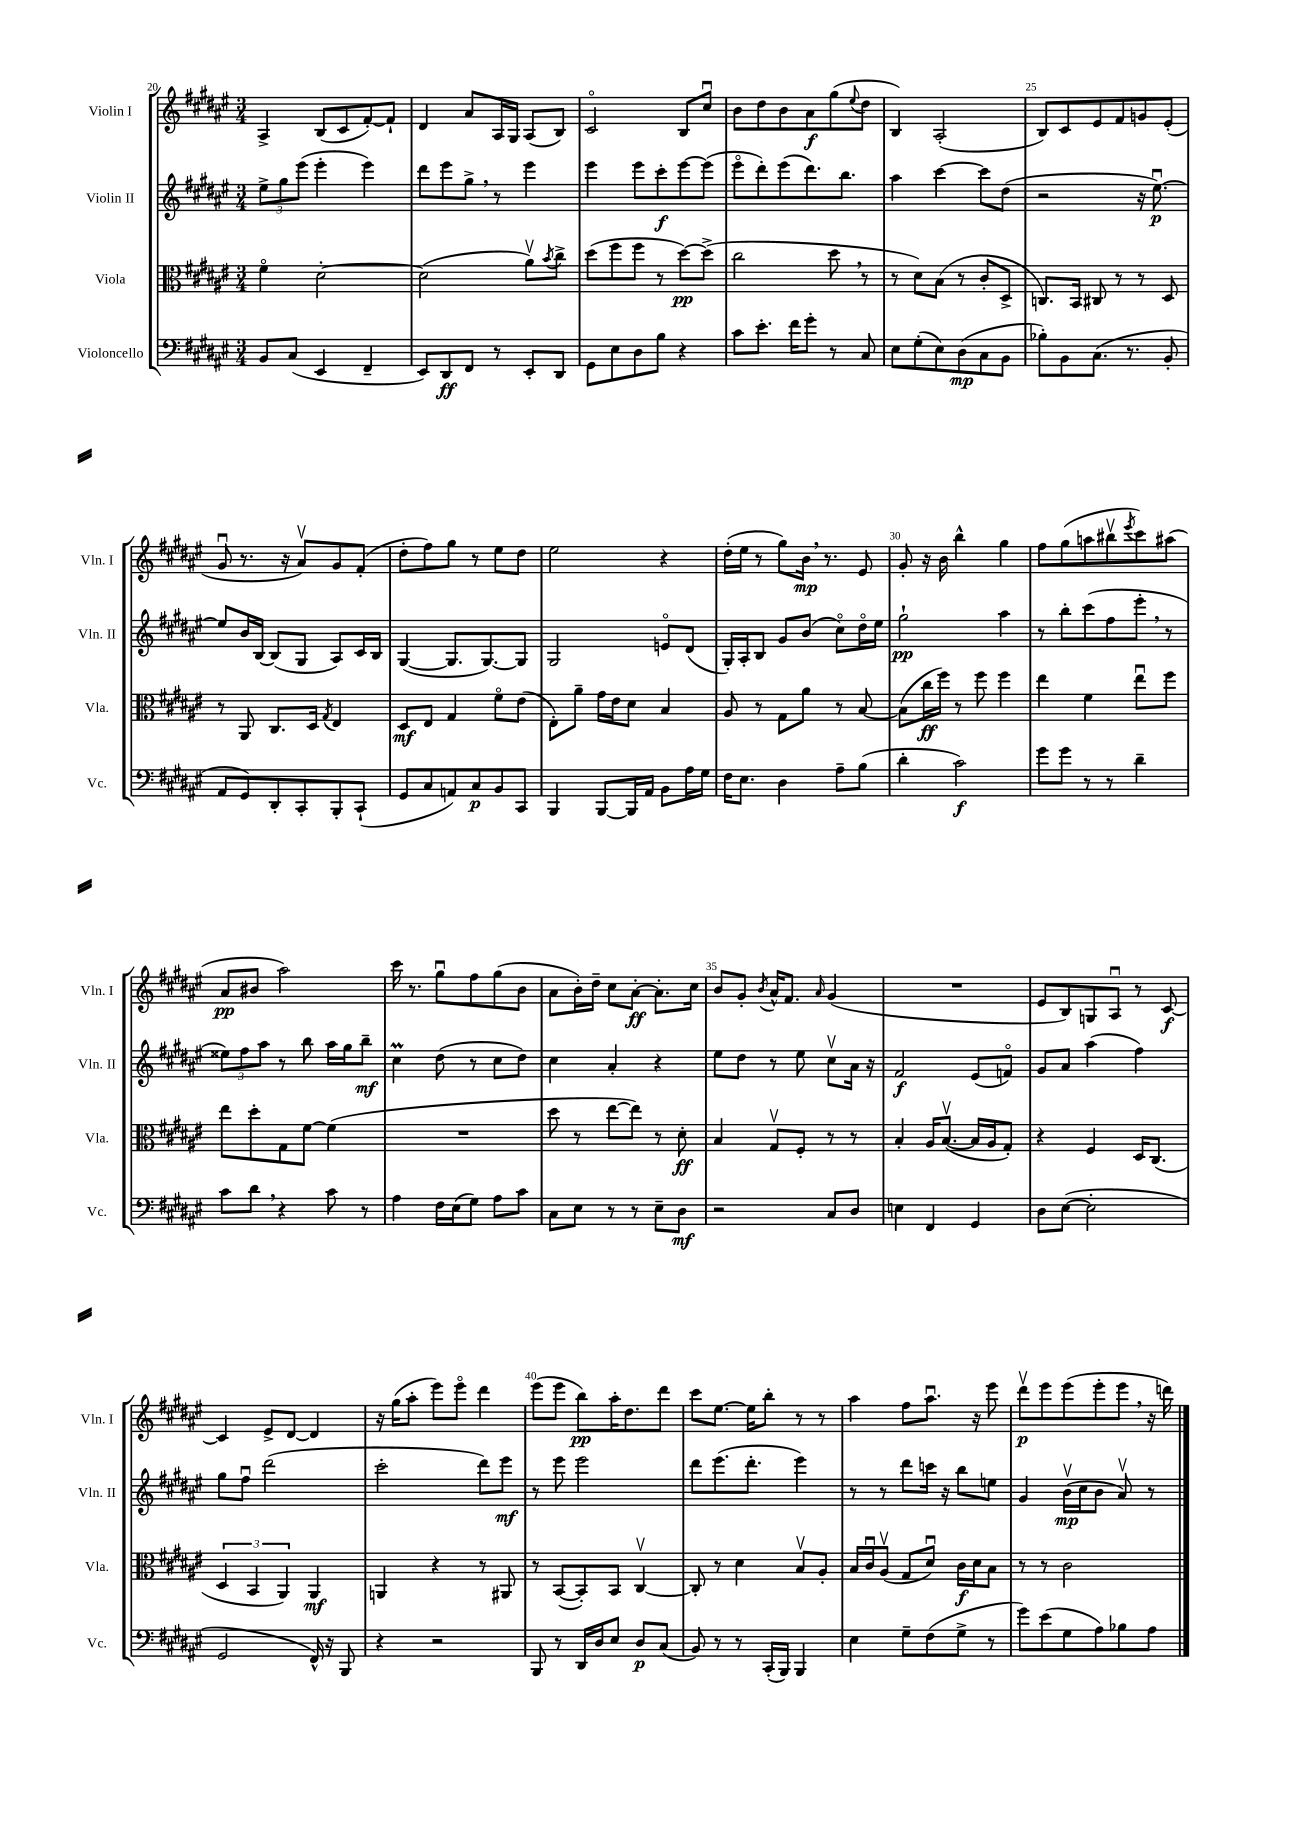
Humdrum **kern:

**kern	**kern	**kern	**kern
*staff4	*staff3	*staff2	*staff1
*clefF4	*clefC3	*clefG2	*clefG2
*k[f#c#g#d#a#e#]	*k[f#c#g#d#a#e#]	*k[f#c#g#d#a#e#]	*k[f#c#g#d#a#e#]
*M3/4	*M3/4	*M3/4	*M3/4
8BB/L	4f#o\	12ee#^\L	4A#^/
.	.	12gg#\	.
(8C#/J	.	.	.
.	.	(12eee#\J	.
4EE#/	[2d#'\	4eee#'\	(8B/L
.	.	.	8c#/
4FF#~/	.	4eee#\)	[8f#'/)
.	.	.	8f#`/]J
=	=	=	=
8EE#/L)	(2d#\]	8ddd#\L	4d#/
8DD#/	.	8eee#\	.
8FF#/J	.	8gg#^\J	8a#/L
8r	.	8r	16A#/L
.	.	.	16G#/JJ
8EE#'/L	8a#v\L)	4eee#\	(8A#/L
.	8qb/	.	.
8DD#/J	8cc#^\J	.	8B/J)
=	=	=	=
8GG#\L	(8dd#\L	4eee#\	2c#o/
8E#\	8ff#\	.	.
8D#\	8ff#\J	8eee#\L	.
8B\J	8r	8ccc#'\	.
4r	[8dd#\L)	[8eee#\	8B/L
.	(8dd#^\]J	(8eee#\]J	8cc#u/J
=	=	=	=
8c#\L	2cc#\	8eee#o\L	8b\L
8.e#'\J	.	8ddd#'\)	8dd#\
.	.	(8eee#\	8b\
16f#\LK	.	.	.
8g#'\J	.	8.ddd#\)	8a#\
8r	8dd#\	.	(8gg#\
.	.	8.bb\J	.
.	.	.	8qqee#/
8C#/	8r	.	8dd#\J
=	=	=	=
8E#\L	8r	4aa#\	4B/)
(8G#'\	8d#\L)	.	.
8E#\)	(8B\J	[4ccc#\	(2A#'/
(8D#\	8r	.	.
8C#\	8c#'/L	8ccc#\]L	.
8BB\J	8D#^/J	(8dd#\J	.
=	=	=	=
8B-'\L)	8.C/L)	2r	8B/L)
8BB\	.	.	8c#/
.	16BB/Jk	.	.
(8.C#\J	8C#/	.	8e#/
.	8r	.	8f#/
8.r	.	.	.
.	8r	16r	8g/
.	.	[8.ee#u\)	.
8BB'/	8D#/	.	(8e#'/J
=	=	=	=
8AA#/L	8r	8ee#/]L	8g#u/
8GG#/)	8AA#/	16b/L	8.r
.	.	[16B/JJ	.
8DD#'/	8.C#/L	(8B/]L	.
.	.	.	16r
8CC#'/	.	8G#/J	8a#v/L)
.	16D#/Jk	.	.
.	8qG#/	.	.
8BBB'/	4E#/	8A#/L)	8g#/
(8CC#`/J	.	16c#/L	(8f#'/J
.	.	16B/JJ	.
=	=	=	=
8GG#/L	8D#/L	([4G#/	8dd#'\L
8C#/	8E#/J	.	8ff#\)
8AA/)	4G#/	8.G#/]L	8gg#\J
8C#/	.	.	8r
.	.	[8.G#/)	.
8BB/	8f#o\L	.	8ee#\L
8CC#/J	(8e#\J	8G#/]J	8dd#\J
=	=	=	=
4BBB/	8E#'\L)	2G#/	2ee#\
.	8a#~\J	.	.
[8BBB/L	16g#\LL	.	.
.	16e#\J	.	.
16BBB/]L	8d#\J	.	.
16AA#/JJ	.	.	.
8BB\L	4B/	8eo/L	4r
16A#\L	.	(8d#/J	.
16G#\JJ	.	.	.
=	=	=	=
16F#\LK	8A#/	16G#'/LL)	(16dd#'\LL
8.E#\J	.	16A#'/J	16ee#\JJ
.	8r	8B/J	8r
4D#\	8G#\L	8g#/L	8gg#\L)
.	8a#\J	(8b/J	16b\Jk
.	.	.	8.r
8A#~\L	8r	8cc#o\L)	.
(8B\J	[8B/	16dd#o\L	8e#/
.	.	16ee#\JJ	.
=	=	=	=
4d#'\	(8B\]L	2gg#`\	8g#'/
.	16cc#\L	.	16r
.	16ff#\JJ)	.	16b\
2c#\)	8r	.	4bb^^\
.	8ff#\	.	.
.	4ff#\	4aa#\	4gg#\
=	=	=	=
8g#\L	4ee#\	8r	8ff#\L
8g#\J	.	8bb'\L	(8gg#\
8r	4f#\	(8ccc#\	8aa\
8r	.	8ff#\	8bb#v\
.	.	.	8qeee#/
4d#~\	8ee#u\L	8eee#'\J	8ccc#\)
.	8ff#\J	8r	(8aa#\J
=	=	=	=
8c#\L	8ee#\L	12ee##\L)	8a#/L
.	.	12ff#\	.
8d#\J	8dd#'\	.	8b#/J
.	.	12aa#\J	.
4r	8G#\	8r	2aa#\)
.	[8f#\J	8bb\	.
8c#\	(4f#\]	16aa#\LL	.
.	.	16gg#\J	.
8r	.	8bb~\J	.
=	=	=	=
4A#\	2.r	4cc#\	16ccc#\
.	.	.	8.r
16F#\LL	.	(8dd#\	8gg#u\L
(16E#\J	.	.	.
8G#\J)	.	8r	8ff#\
8A#\L	.	8cc#\L	(8gg#\
8c#\J	.	8dd#\J)	8b\J
=	=	=	=
8C#\L	8dd#\	4cc#\	8a#\L
8E#\J	8r	.	16b'\L)
.	.	.	16dd#~\JJ
8r	[8ee#\L	4a#'/	8cc#\L
8r	8ee#\]J)	.	[8a#'\J
8E#~\L	8r	4r	8.a#'\]L
8D#\J	8d#'\	.	.
.	.	.	16cc#\Jk
=	=	=	=
2r	4B/	8ee#\L	8b/L
.	.	8dd#\J	8g#'/J
.	.	.	8qb/
.	8G#v/L	8r	16a#^^/LK
.	.	.	8.f#/J
.	8F#'/J	8ee#\	.
.	.	.	16qqa#/
8C#/L	8r	8cc#v\L	(4g#/
8D#/J	8r	16a#\Jk	.
.	.	16r	.
=	=	=	=
4E\	4B'/	2f#/	2.r
4FF#/	16A#/LK	.	.
.	([8.Bv/J	.	.
4GG#/	16B/]LL	(8e#/L	.
.	16A#/J	.	.
.	8G#'/J)	8fo/J)	.
=	=	=	=
8D#\L	4r	8g#/L	8e#/L
([8E#\J	.	8a#/J	8B/)
2E#'\]	4F#/	(4aa#\	8G/
.	.	.	8A#u/J
.	16D#/LK	4ff#\)	8r
.	(8.C#/J	.	.
.	.	.	[8c#/
=	=	=	=
2GG#/	6D#/	8gg#\L	4c#/]
.	.	8ff#u\J	.
.	6BB/	.	.
.	.	(2ddd#\	8e#^/L
.	6AA#/)	.	.
.	.	.	[8d#/J
16FF#^^/)	4AA#/	.	4d#/]
16r	.	.	.
8BBB/	.	.	.
=	=	=	=
4r	4AA/	2ccc#'\	16r
.	.	.	(16gg#\LK
.	.	.	8aa#'\J
2r	4r	.	8eee#\L)
.	.	.	8eee#o\J
.	8r	8ddd#\L)	4ddd#\
.	8AA#/	8eee#\J	.
=	=	=	=
8BBB/	8r	8r	(8eee#\L
8r	([8BB/L	8eee#\	8eee#\J
16DD#/LL	8BB'/])	2eee#\	8bb\L)
16D#/J	.	.	.
8E#/J	8BB/J	.	16aa#'\K
.	.	.	8.dd#\
8D#/L	[4C#v/	.	.
(8C#/J	.	.	8ddd#\J
=	=	=	=
8BB/)	8C#'/]	8ddd#\L	8ccc#\L
8r	8r	(8.eee#\	[8.ee#\J
8r	4d#\	.	.
.	.	8.ddd#'\J	16ee#\]LK
(16CC#'/LL	.	.	8bb'\J
16BBB/JJ)	.	.	.
4BBB/	8Bv/L	4eee#\)	8r
.	8A#'/J	.	8r
=	=	=	=
4E#\	16B/LL	8r	4aa#\
.	16c#u/J	.	.
.	(8A#v/J	8r	.
8G#~\L	8G#/L	8ddd#\L	8ff#\L
(8F#\	8d#u/J)	16ccc\Jk	8.aa#u\J
.	.	16r	.
8G#^\J	16c#\LL	8bb\L	.
.	16d#\J	.	16r
8r	8B\J	8ee\J	8eee#\
=	=	=	=
8g#\L)	8r	4g#/	8ddd#v\L
(8e#\	8r	.	8eee#\
8G#\	2c#\	(16bv\LL	(8eee#\
.	.	16cc#\J	.
8A#\)	.	8b\J	8eee#'\
8B-\	.	8a#v/)	8eee#\J
8A#\J	.	8r	16r
.	.	.	16ddd\)
==	==	==	==
*-	*-	*-	*-
